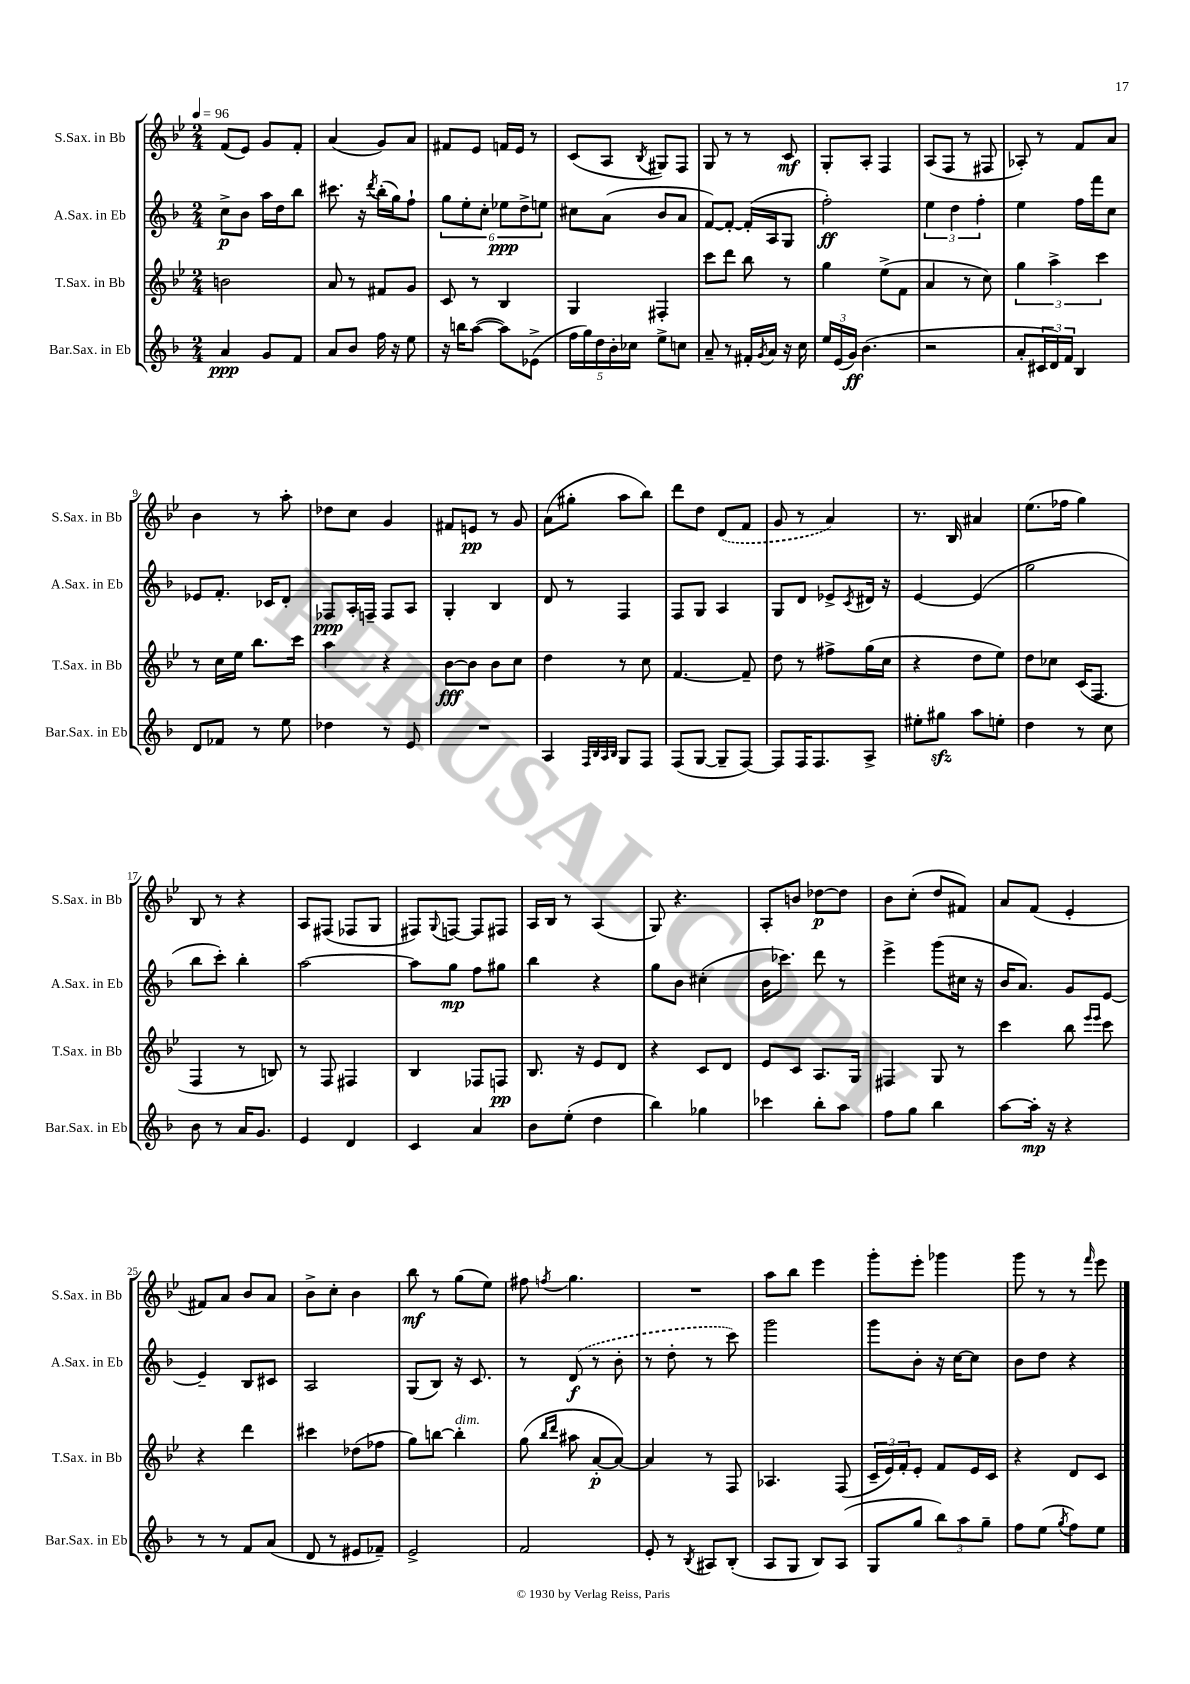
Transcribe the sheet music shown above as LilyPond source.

<<
\new StaffGroup <<
\new Staff = "s0" \with { instrumentName = "S.Sax. in Bb" shortInstrumentName = "S.Sax. in Bb" } {
    \clef treble \key bes \major \numericTimeSignature \time 2/4 \tempo 4 = 96
    f'8( ees'8) g'8 f'8-. |
    a'4( g'8) a'8 |
    fis'8 ees'8 f'16 ees'16 r8 |
    c'8( a8 \acciaccatura { bes8 } gis8) f8 |
    g8 r8 r8 c'8\mf |
    g8-. a8-. f4 |
    a8( f8 r8 fis8 |
    aes8-.) r8 f'8 a'8 |
    bes'4 r8 a''8-. |
    des''8 c''8 g'4 |
    fis'8 e'8\pp r8 g'8 |
    a'8( gis''8-. a''8 bes''8) |
    d'''8 d''8 \once \slurDashed d'8( f'8 |
    g'8 r8 a'4) |
    r8. bes16 ais'4 |
    ees''8.( fes''16 g''4) |
    bes8 r8 r4 |
    a8 fis8( fes8 g8 |
    fis8) \appoggiatura { g8 } f8~ f8 fis8 |
    a16 bes16 r8 a4( |
    g8) r4. |
    a8-. b'8 des''8~\p des''8 |
    bes'8 c''8-.( d''8 fis'8) |
    a'8 f'8( ees'4-. |
    fis'8) a'8 bes'8 a'8 |
    bes'8-> c''8-. bes'4 |
    bes''8\mf r8 g''8( ees''8) |
    fis''8 \acciaccatura { f''8 } g''4. |
    R2 |
    a''8 bes''8 ees'''4 |
    g'''8-. ees'''8-. ges'''4 |
    g'''8 r8 r8 \grace { f'''16 } ees'''8 \bar "|." |
}
\new Staff = "s1" \with { instrumentName = "A.Sax. in Eb" shortInstrumentName = "A.Sax. in Eb" } {
    \clef treble \key f \major \numericTimeSignature \time 2/4
    c''8->\p bes'8 a''16 d''16 bes''8 |
    cis'''8. r16 \acciaccatura { d'''8 } bes''16-.( g''16) f''8-! |
    \tuplet 6/4 { g''8 e''8-. c''8-. ees''8\ppp d''8-> e''8 } |
    cis''8 a'8( bes'8 a'8 |
    f'8~) f'8~-. f'16-.( a16 g8 |
    f''2-.\ff) |
    \tuplet 3/2 { e''4 d''4 f''4-. } |
    e''4 f''16 f'''16 c''8 |
    ees'8 f'8.-. ces'16 d'8-. |
    fes8\ppp a16-. f16-- f8 a8 |
    g4-. bes4 |
    d'8 r8 f4 |
    f8 g8 a4 |
    g8 d'8 ees'8-> \acciaccatura { c'8 } dis'16 r16 |
    e'4~ e'4( |
    g''2 |
    bes''8 c'''8-.) bes''4-. |
    a''2~ |
    a''8 g''8\mp f''8 gis''8 |
    bes''4 r4 |
    g''8 bes'8 cis''4-.( |
    bes'16 ces'''8.) d'''8 r8 |
    e'''4-> g'''8( cis''16 r16 |
    bes'16 a'8.) g'8 e'8~ |
    e'4-- bes8 cis'8 |
    a2 |
    g8( bes8) r16 c'8. |
    r8 \once \slurDashed d'8\f( r8 bes'8-. |
    r8 d''8-. r8 c'''8) |
    g'''2 |
    g'''8 bes'8-. r16 c''16~ c''8 |
    bes'8 d''8 r4 \bar "|." |
}
\new Staff = "s2" \with { instrumentName = "T.Sax. in Bb" shortInstrumentName = "T.Sax. in Bb" } {
    \clef treble \key bes \major \numericTimeSignature \time 2/4
    b'2 |
    a'8 r8 fis'8 g'8 |
    c'8 r8 bes4 |
    g4 fis4-. |
    c'''8 d'''8 bes''8 r8 |
    g''4 ees''8->( f'8 |
    a'4 r8 c''8) |
    \tuplet 3/2 { g''4 a''4-> c'''4 } |
    r8 c''16 ees''16 bes''8. c'''16 |
    a''4 r4 |
    bes'8~\fff bes'8 bes'8 c''8 |
    d''4 r8 c''8 |
    f'4.~ f'8-- |
    d''8 r8 fis''8-> g''16( c''16 |
    r4 d''8 ees''8) |
    d''8 ces''8 c'16( f8. |
    f4 r8 b8) |
    r8 f8 fis4 |
    bes4 fes8 f8\pp |
    bes8. r16 ees'8 d'8 |
    r4 c'8 d'8 |
    ees'8 c'8 a8. g16 |
    fis4 g8 r8 |
    c'''4 bes''8 \grace { ees'''16 ees'''16 } c'''8 |
    r4 d'''4 |
    cis'''4 des''8( fes''8 |
    g''8) b''8~ b''4-.^\markup { \italic "dim." } |
    g''8( \grace { bes''16 d'''16 } ais''8 a'8~-.\p a'8~) |
    a'4 r8 f8 |
    aes4. f8( |
    \tuplet 3/2 { c'16-- ees'16) f'16-. } ees'8-. f'8 ees'16 c'16 |
    r4 d'8 c'8 \bar "|." |
}
\new Staff = "s3" \with { instrumentName = "Bar.Sax. in Eb" shortInstrumentName = "Bar.Sax. in Eb" } {
    \clef treble \key f \major \numericTimeSignature \time 2/4
    a'4\ppp g'8 f'8 |
    a'8 bes'8 f''16 r16 e''8 |
    r16 b''16 a''8~( a''8) ees'8->( |
    \tuplet 5/4 { f''16 g''16) d''16 bes'16-. ces''16 } e''8-> c''8 |
    a'8-- r8 fis'16-. \acciaccatura { g'8 } a'16 r16 c''16 |
    \tuplet 3/2 { e''16 e'16( g'16\ff) } bes'4.( |
    r2 |
    a'8-. \tuplet 3/2 { cis'16 d'16) f'16 } bes4 |
    d'8 fes'8 r8 e''8 |
    des''4 r8 e'8 |
    R2 |
    a4 \grace { f32 bes32 a32 bes32 } g8 f8 |
    f8( g8~ g8-- f8~) |
    f8 f16 f8. a8-> |
    eis''8-. gis''8\sfz a''8 e''8-. |
    d''4 r8 c''8 |
    bes'8 r8 a'16 g'8. |
    e'4 d'4 |
    c'4 a'4 |
    bes'8 e''8-.( d''4 |
    bes''4) ges''4 |
    ces'''4 bes''8-. a''8 |
    f''8 g''8 bes''4 |
    a''8~ a''16-.\mp r16 r4 |
    r8 r8 f'8 a'8( |
    d'8 r8 eis'8 fes'8--) |
    e'2-> |
    f'2 |
    e'8-. r8 \acciaccatura { bes8 } ais8 bes8-.( |
    a8 g8 bes8) a8( |
    g8 g''8 \tuplet 3/2 { bes''8) a''8 g''8-- } |
    f''8 e''8( \acciaccatura { g''8 } f''8) e''8 \bar "|." |
}
>>
>>
